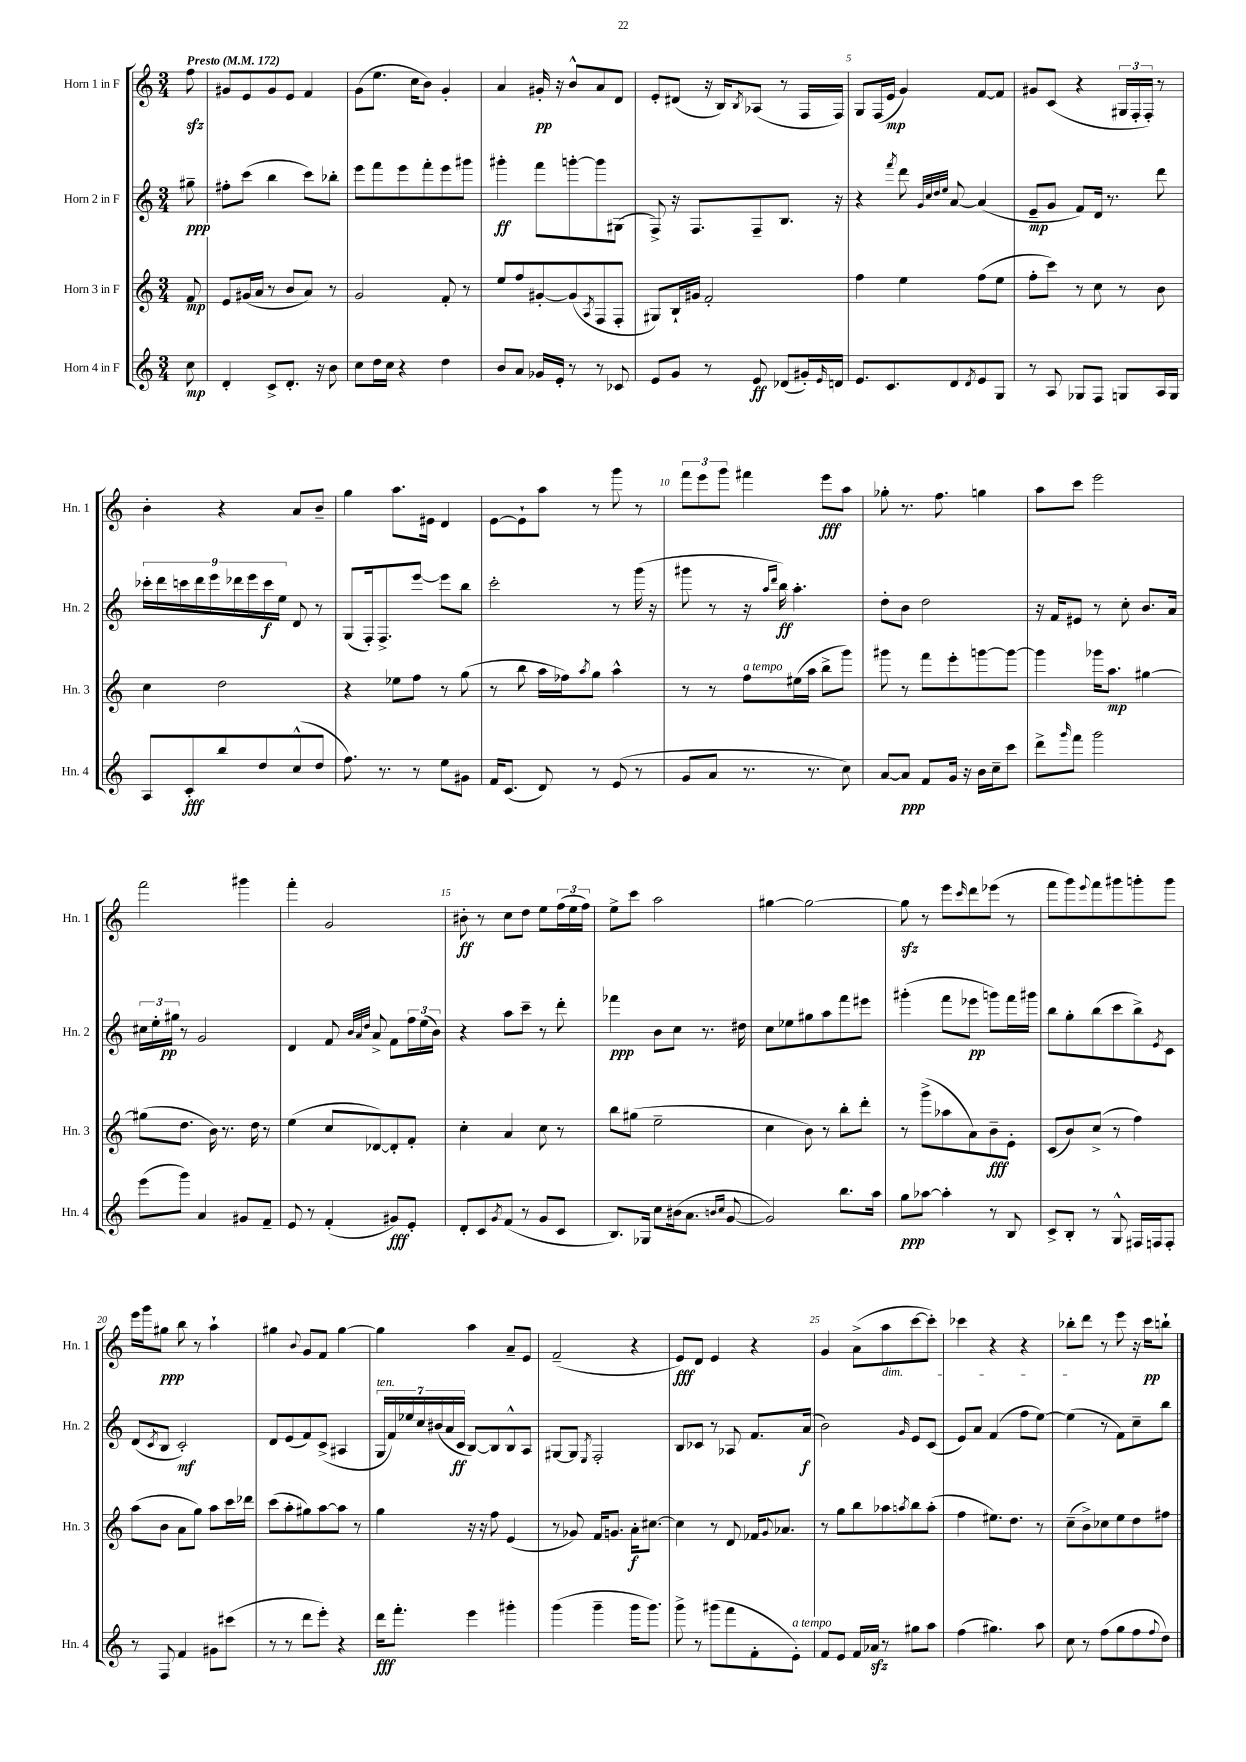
<<
\new StaffGroup <<
\new Staff = "s0" \with { instrumentName = "Horn 1 in F" shortInstrumentName = "Hn. 1" } {
    \clef treble \key c \major \numericTimeSignature \time 3/4 \partial 8 \tempo "Presto" 4 = 172
    f''8\sfz |
    gis'8 e'8 gis'8 e'8 f'4 |
    g'8( e''8. c''16 b'8) g'4-. |
    a'4 gis'16-.\pp r16 b'8-^ a'8 d'8 |
    e'8-. dis'8( r16 b16) \acciaccatura { b8 } aes8( r8 f16 f16) |
    g8 f16( e'16\mp g'4) f'8~ f'8 |
    gis'8 c'8( r4 \tuplet 3/2 { gis16 f16-. f16-.) } r8 |
    b'4-. r4 a'8 b'8-- |
    g''4 a''8. eis'16 d'4 |
    e'8~ e'8-! a''8 r8 g'''8 r8 |
    \tuplet 3/2 { f'''8 e'''8 g'''8 } fis'''4 e'''8\fff a''8 |
    ges''8-. r8. f''8. g''4 |
    a''8 c'''8 e'''2 |
    f'''2 gis'''4 |
    f'''4-. g'2 |
    bis'8-.\ff r8 c''8 d''8 e''8 \tuplet 3/2 { f''16( e''16 f''16) } |
    e''8-> c'''8 a''2 |
    gis''4~ gis''2~ |
    gis''8\sfz r8 e'''8 \grace { c'''16 } d'''8 ees'''8( r8 |
    f'''8 g'''8) \appoggiatura { e'''8 } f'''8 gis'''8 g'''8-. g'''8 |
    e'''16 g'''16 gis''8\ppp b''8 r8 a''4-! |
    gis''4 \appoggiatura { b'8 } g'8 f'8 gis''4~ |
    gis''4 a''4 a'8-- e'8 |
    f'2--( r4 |
    e'8\fff) d'8 e'4 r4 |
    g'4 a'8->( a''8\dim c'''8~ c'''8-.) |
    ces'''4 r4 r4 |
    bes''8-. d'''8\! r8 e'''8 r16 c'''16\pp b''8-! \bar "|." |
}
\new Staff = "s1" \with { instrumentName = "Horn 2 in F" shortInstrumentName = "Hn. 2" } {
    \clef treble \key c \major \numericTimeSignature \time 3/4 \partial 8
    gis''8--\ppp |
    fis''8-. c'''8( b''4 c'''8) bes''8-. |
    e'''8 f'''8 e'''8 f'''8-. e'''8 gis'''8 |
    gis'''4-.\ff f'''8 g'''8~-. g'''8 gis8( |
    f8->) r16 f8. f8-- b8. r16 |
    r4 \acciaccatura { f'''8 } d'''8 \grace { g'32 c''32 d''32 e''32 } a'8~ a'4( |
    e'8--\mp g'8 f'8) d'16 r8. d'''8 |
    \tuplet 9/8 { ces'''16-. d'''16 c'''16 d'''16 e'''16 des'''16 e'''16 c'''16\f e''16 } d'8 r8 |
    g8( f16-.) f8.-> e'''8~ e'''8 b''8 |
    c'''2-. r8 g'''16( r16 |
    gis'''8 r8 r16 \grace { a''16 d'''16 } b''16\ff) a''4.-. |
    d''8-. b'8 d''2 |
    r16 f'16 eis'8 r8 c''8-. b'8. a'16 |
    \tuplet 3/2 { cis''16 e''16-. gis''16\pp } r8 g'2 |
    d'4 f'8 \grace { b'32 a'32 d''32 } a'8-> f'8 \tuplet 3/2 { f''16 e''16( b'16) } |
    r4 a''8 c'''8-- r8 d'''8-. |
    fes'''4\ppp b'8 c''8 r8. dis''16 |
    c''8 ees''8 gis''8 a''8 f'''8 eis'''8 |
    gis'''4-.( f'''8 ees'''8\pp g'''8) f'''16 gis'''16 |
    b''8 g''8-. b''8( c'''8 b''8->) \acciaccatura { e'8 } c'8 |
    d'8( \acciaccatura { c'8 } b8 c'2-.\mf) |
    d'8 e'8( f'8) c'8->( ais4 |
    \tuplet 7/4 { g16^\markup { \italic "ten." } f'16) ees''16 c''16 bis'16( a'16 c'16\ff } b8~) b8 b8-^ a8 |
    gis8~ gis8 \acciaccatura { e8 } f2-. |
    b8 ces'8 r8 aes8 f'8. a'16\f( |
    b'2) \grace { g'16 } e'8 c'8( |
    e'8) a'8 f'4( f''8 e''8~) |
    e''4( r8 f'8) c''8-- b''8 \bar "|." |
}
\new Staff = "s2" \with { instrumentName = "Horn 3 in F" shortInstrumentName = "Hn. 3" } {
    \clef treble \key c \major \numericTimeSignature \time 3/4 \partial 8
    f'8\mp |
    e'8 gis'16( a'16 r8 b'8 a'8) r8 |
    g'2 f'8-. r8 |
    e''8 f''8 gis'8~-. gis'8( \acciaccatura { a8 } f8 f8-. |
    gis8) b16-! gis'16 f'2-. |
    f''4 e''4 f''8( e''8 |
    f''8-. c'''8) r8 c''8 r8 b'8 |
    c''4 d''2 |
    r4 ees''8 f''8 r8 g''8( |
    r8 b''8 a''16 fes''16) \acciaccatura { a''8 } g''8 a''4-^ |
    r8 r8 f''8^\markup { \italic "a tempo" } eis''16( a''16 b''8-> g'''8) |
    gis'''8 r8 f'''8 e'''8-. g'''8~ g'''8~ |
    g'''4 ges'''16 a''8.\mp gis''4~ |
    gis''8( d''8. b'16) r8. d''16 r8 |
    e''4( c''8 des'8~) des'8-. f'8-. |
    c''4-. a'4 c''8 r8 |
    b''8 gis''8( e''2-- |
    c''4 b'8) r8 b''8-. d'''8-. |
    r8 g'''8->( aes''8 a'8) b'8--\fff e'8-. |
    c'8( b'8) c''8->( r8 f''4) |
    a''8( b'8 a'8 g''8) a''8 c'''16 des'''16 |
    c'''8( a''8-. gis''8) a''8~ a''8 r8 |
    g''4 r16 r16 f''8 e'4( |
    r8 ges'8) f'16 g'8. a'16-.\f cis''8.~ |
    cis''4 r8 d'8 fes'16 \appoggiatura { g'8 } aes'8. |
    r8 g''8 b''8 aes''8 \acciaccatura { a''8 } b''8 a''8-.( |
    f''4 eis''8.) d''8. r8 |
    c''8--( b'8->) ces''8 e''8 d''8 fis''8 \bar "|." |
}
\new Staff = "s3" \with { instrumentName = "Horn 4 in F" shortInstrumentName = "Hn. 4" } {
    \clef treble \key c \major \numericTimeSignature \time 3/4 \partial 8
    c''8\mp |
    d'4-. c'8-> d'8.-. r16 b'8 |
    c''8 d''16 c''16 r4 d''4 |
    b'8 a'8 ges'16 e'16-. r8 r8 ces'8 |
    e'8 g'8 r8 e'8\ff des'8( gis'16-.) \grace { e'16 } d'16 |
    e'8. c'8. d'8 \acciaccatura { d'8 } e'8 g8 |
    r8 a8 ges8 f8 g8 a16 g16 |
    a8 c'8-.\fff b''8 d''8 c''8-^( d''8 |
    f''8.) r8. r8 e''8 gis'8 |
    f'16 c'8.( d'8) r8 e'8( r8 |
    g'8 a'8 r8. r8. c''8) |
    a'8~ a'8\ppp f'8 g'16 r16 b'16 c''16-- c'''8 |
    d'''8-> \grace { g'''16 } f'''8 g'''2 |
    e'''8( g'''8) a'4 gis'8 f'8-- |
    e'8 r8 f'4-.( gis'8\fff) e'8-. |
    d'8-. c'8 \acciaccatura { g'8 } f'8( r8 g'8 c'8 |
    b8.) ges16 c''8 bis'16( a'8. \grace { b'16 c''16 } g'8~ |
    g'2) b''8. a''16 |
    g''8\ppp aes''8~ aes''4-. r8 b8 |
    c'8-> b8-. r8 g8-^ fis16 f16 f8-. |
    r8 f8 f'4 gis'8 cis'''8( |
    r8 r8 d'''8 e'''8-.) r4 |
    d'''16\fff f'''8.-. e'''4 gis'''4-. |
    g'''4( g'''4-- g'''16 g'''8.) |
    g'''8-> r8 gis'''8( f'''8 f'8-. e'8-.^\markup { \italic "a tempo" }) |
    f'8 e'8 f'16 aes'16\sfz r8 gis''8 a''8 |
    f''4( gis''4.) a''8 |
    c''8 r8 f''8( g''8 f''8 \appoggiatura { f''8 } d''8) \bar "|." |
}
>>
>>
\layout { \context { \Score \override BarNumber.break-visibility = ##(#f #t #t) barNumberVisibility = #(every-nth-bar-number-visible 5) } }
